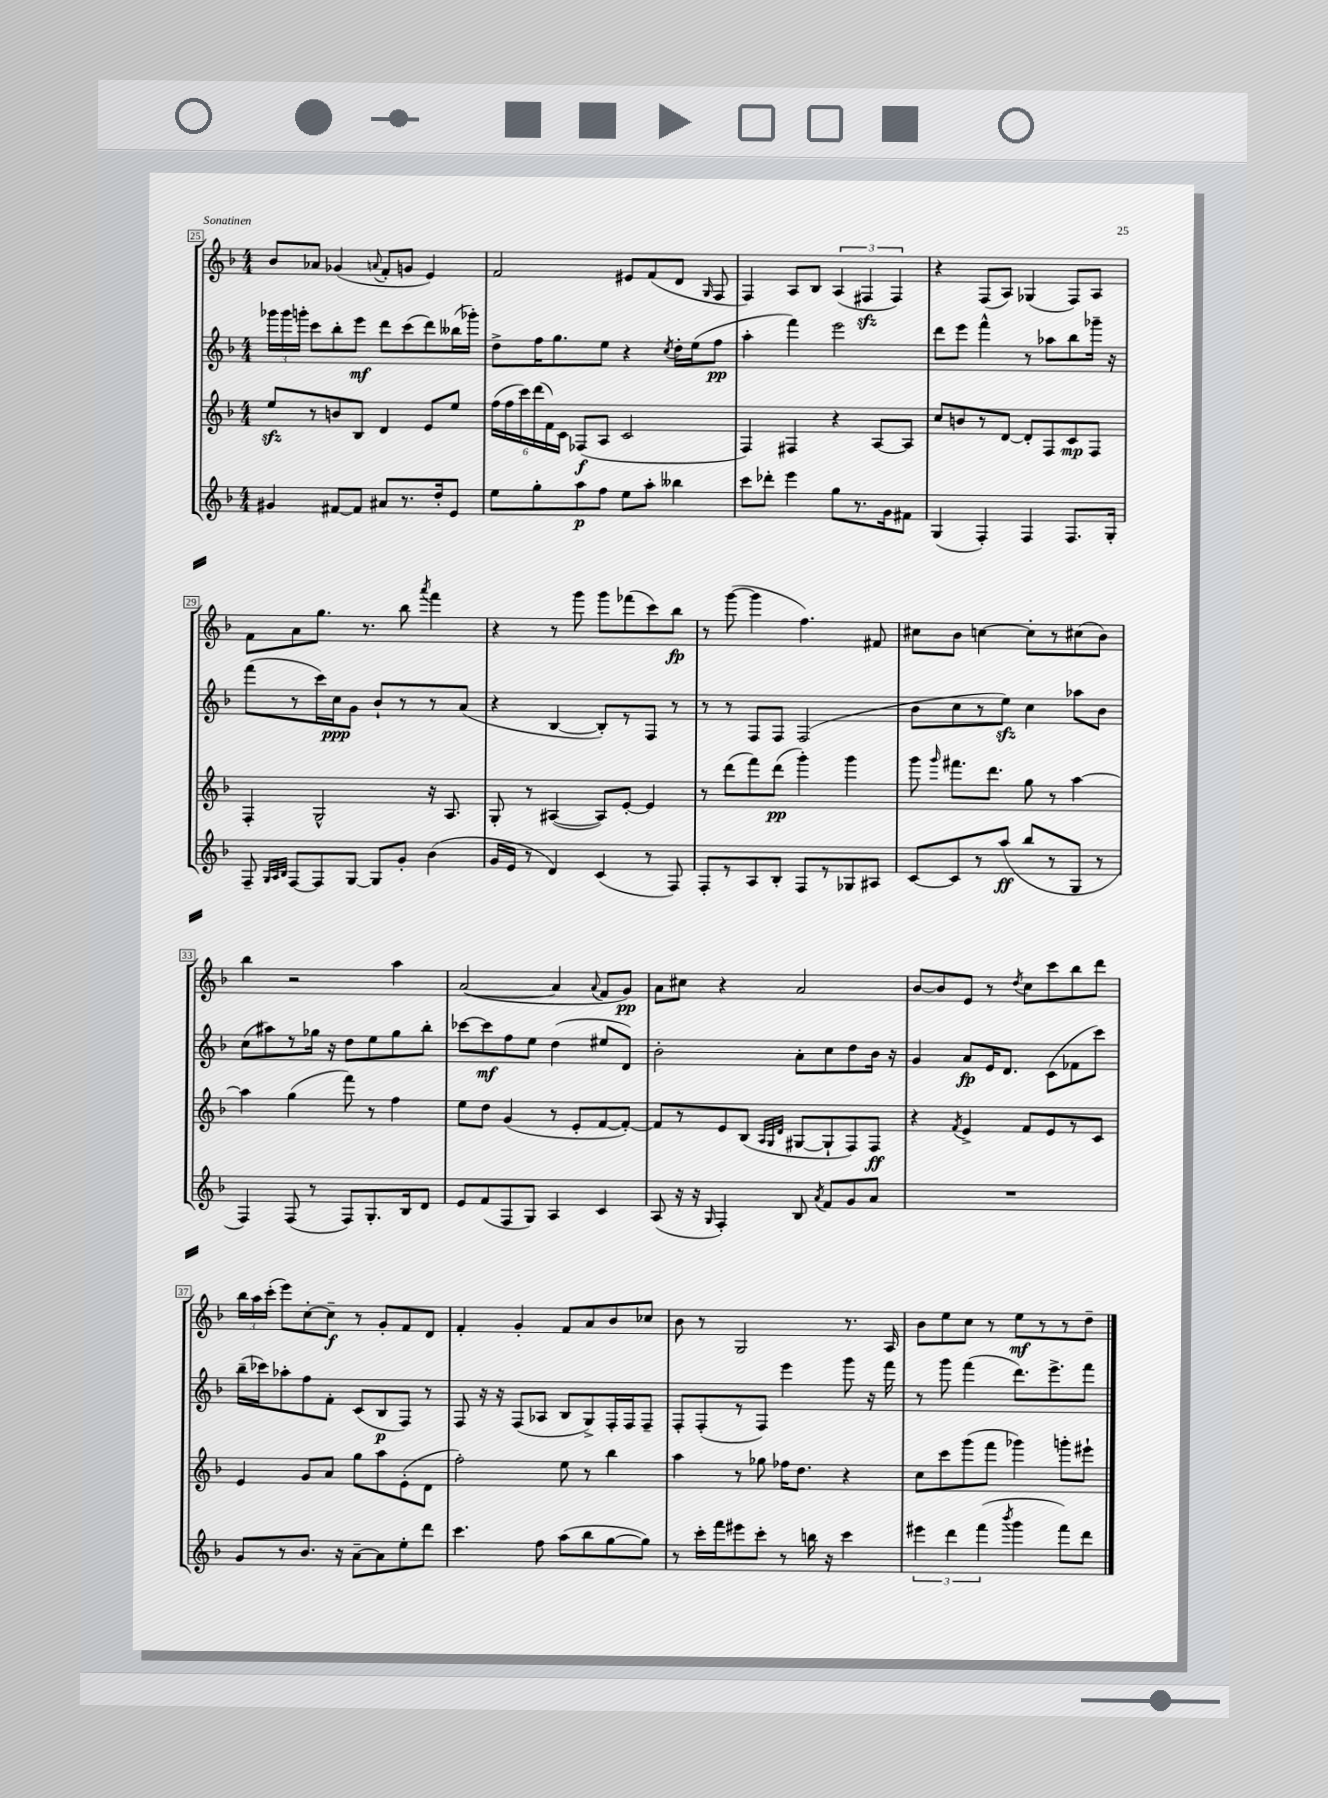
<<
\new StaffGroup <<
\new Staff = "s0" {
    \clef treble \key f \major \numericTimeSignature \time 4/4
    \autoBeamOff bes'8[ aes'8] ges'4( \appoggiatura { a'8 } f'8[-. g'8] e'4) |
    f'2 eis'8[ f'8( d'8] \grace { g16 } f8 |
    f4) a8[ bes8] \tuplet 3/2 { a4( fis4\sfz fis4) } |
    r4 f8[( a8]) ges4( f8[) a8] |
    f'8[ a'8 g''8.] r8. bes''8 \acciaccatura { a'''8 } f'''4 |
    r4 r8 g'''8 g'''8[ fes'''8( c'''8) bes''8]\fp |
    r8 g'''8~( g'''4 f''4.) fis'8 |
    cis''8[ bes'8] c''4~ c''8[-. r8 cis''8( bes'8]) |
    bes''4 r2 a''4 |
    a'2~( a'4 \appoggiatura { a'8 } f'8[ g'8]\pp) |
    a'8[ cis''8] r4 a'2 |
    bes'8[~ bes'8 e'8] r8 \acciaccatura { d''8 } c''8[ c'''8 bes''8 d'''8] |
    \tuplet 3/2 { bes''16[ a''16 c'''16]-.( } e'''8[) c''8~-. c''8]--\f r8 g'8[-. f'8 d'8] |
    f'4-. g'4-. f'8[ a'8 bes'8 ces''8] |
    bes'8 r8 g2 r8. a16 |
    bes'8[ e''8 c''8] r8 e''8[\mf r8 r8 d''8]-- \bar "|." |
}
\new Staff = "s1" {
    \clef treble \key f \major \numericTimeSignature \time 4/4
    \autoBeamOff \tuplet 3/2 { ges'''16[ ges'''16 g'''16]-. } c'''8[ bes''8-. e'''8]\mf d'''8[ c'''8( d'''8) beses''16( ges'''16]-.) |
    d''8[-> f''16 g''8. e''8] r4 \acciaccatura { c''8 } d''16[-. e''16( f''8]\pp |
    a''4-. f'''4) e'''2 |
    d'''8[ e'''8] f'''4-^ r8 aes''8[ bes''8 ges'''16]-- r16 |
    f'''8[( r8 c'''16) c''16\ppp g'8] bes'8[-! r8 r8 a'8]( |
    r4 bes4~ bes8[-.) r8 f8] r8 |
    r8 r8 f8[ f8] f2( |
    bes'8[ c''8 r8 e''8]\sfz) c''4 aes''8[ bes'8] |
    c''8[( ais''8) r8 ges''16] r16 d''8[ e''8 ges''8 bes''8]-. |
    ces'''8[~ ces'''8\mf f''8 e''8] d''4( eis''8[ d'8]) |
    bes'2-. a'8[-. c''8 d''8 bes'16] r16 |
    g'4 a'8[\fp e'16 d'8.] c'8[( fes'8 c'''8]) |
    bes''16[--( ces'''16) aes''8-. f''8 f'8]-. c'8[( bes8\p f8]) r8 |
    f8 r16 r16 f8[( aes8] bes8[ g8->) f16-. f16 f8]-- |
    f8[-. f8-.( r8 f8]) e'''4 g'''8 r16 f'''16 |
    r8 g'''8 f'''4( d'''8.[) e'''8.-> f'''8] \bar "|." |
}
\new Staff = "s2" {
    \clef treble \key f \major \numericTimeSignature \time 4/4
    \autoBeamOff e''8[\sfz r8 b'8 bes8] d'4 e'8[ e''8] |
    \tuplet 6/4 { f''16[( f''16 c'''16) d'''16( f'16) c'16] } fes8[\f( a8] c'2 |
    f4) fis4 r4 a8[~ a8] |
    c''8[ b'8 r8 d'8]~ d'8[-. f8 c'8\mp f8] |
    f4-. g2-^ r16 a8. |
    g8-. r8 ais4~( ais8[) e'8]~-. e'4 |
    r8 d'''8[( f'''8) d'''8]\pp( g'''4-.) g'''4 |
    g'''8 \grace { g'''16 } fis'''8.[ d'''8.] g''8 r8 a''4~ |
    a''4 g''4( f'''8) r8 f''4 |
    e''8[ d''8] g'4( r8 e'8[-. f'8~ f'8]~-.) |
    f'8[ r8 e'8 bes8]( \grace { a32[ g32 d'32] } gis8[~ gis8-! f8) f8]\ff |
    r4 \acciaccatura { f'8 } e'4-> f'8[ e'8 r8 c'8] |
    e'4 g'8[ a'8] g''8[ a''8 e'8-.( d'8] |
    f''2-.) e''8 r8 bes''4 |
    a''4 r8 ges''8 fes''16[ d''8.] r4 |
    c''8[ c'''8 g'''8( f'''8] ges'''4) g'''8[-. eis'''8]-! \bar "|." |
}
\new Staff = "s3" {
    \clef treble \key f \major \numericTimeSignature \time 4/4
    \autoBeamOff gis'4 fis'8[~ fis'8] ais'8[ r8. d''16-. e'8] |
    e''8[ g''8-. a''8\p f''8] e''8[ a''8]-. beses''4 |
    c'''8[ des'''8]-. e'''4 g''8[ r8. g'16 fis'8] |
    g4( f4-.) f4 f8.[ g16]-. |
    f8-- \grace { g32[ a32 bes32] } f8[~ f8 g8]~ g8[ g'8]-. bes'4( |
    g'16[ e'16] r8 d'4) c'4( r8 f8) |
    f8[-. r8 a8 bes8]-. f8[ r8 ges8 ais8] |
    c'8[~ c'8 r8 a''8]\ff( bes''8[ r8 g8] r8 |
    f4) f8( r8 f8[) g8.-. bes16 d'8] |
    e'8[ f'8( f8 g8]) a4 c'4 |
    a8( r16 r16 \grace { g16 } f4-.) bes8 \acciaccatura { a'8 } f'8[ g'8 a'8] |
    R1 |
    g'8[ r8 bes'8.] r16 a'8[~-- a'8 e''8-. d'''8] |
    c'''4. f''8 a''8[( bes''8 g''8~ g''8]) |
    r8 c'''16[-. f'''16 eis'''8 c'''8]-. r8 b''16 r16 c'''4 |
    \tuplet 3/2 { eis'''4 d'''4 f'''4( } \acciaccatura { bes'''8 } g'''4 f'''8[) d'''8] \bar "|." |
}
>>
>>
\layout { \context { \Score currentBarNumber = #25 \override BarNumber.stencil = #(make-stencil-boxer 0.1 0.3 ly:text-interface::print) } }
